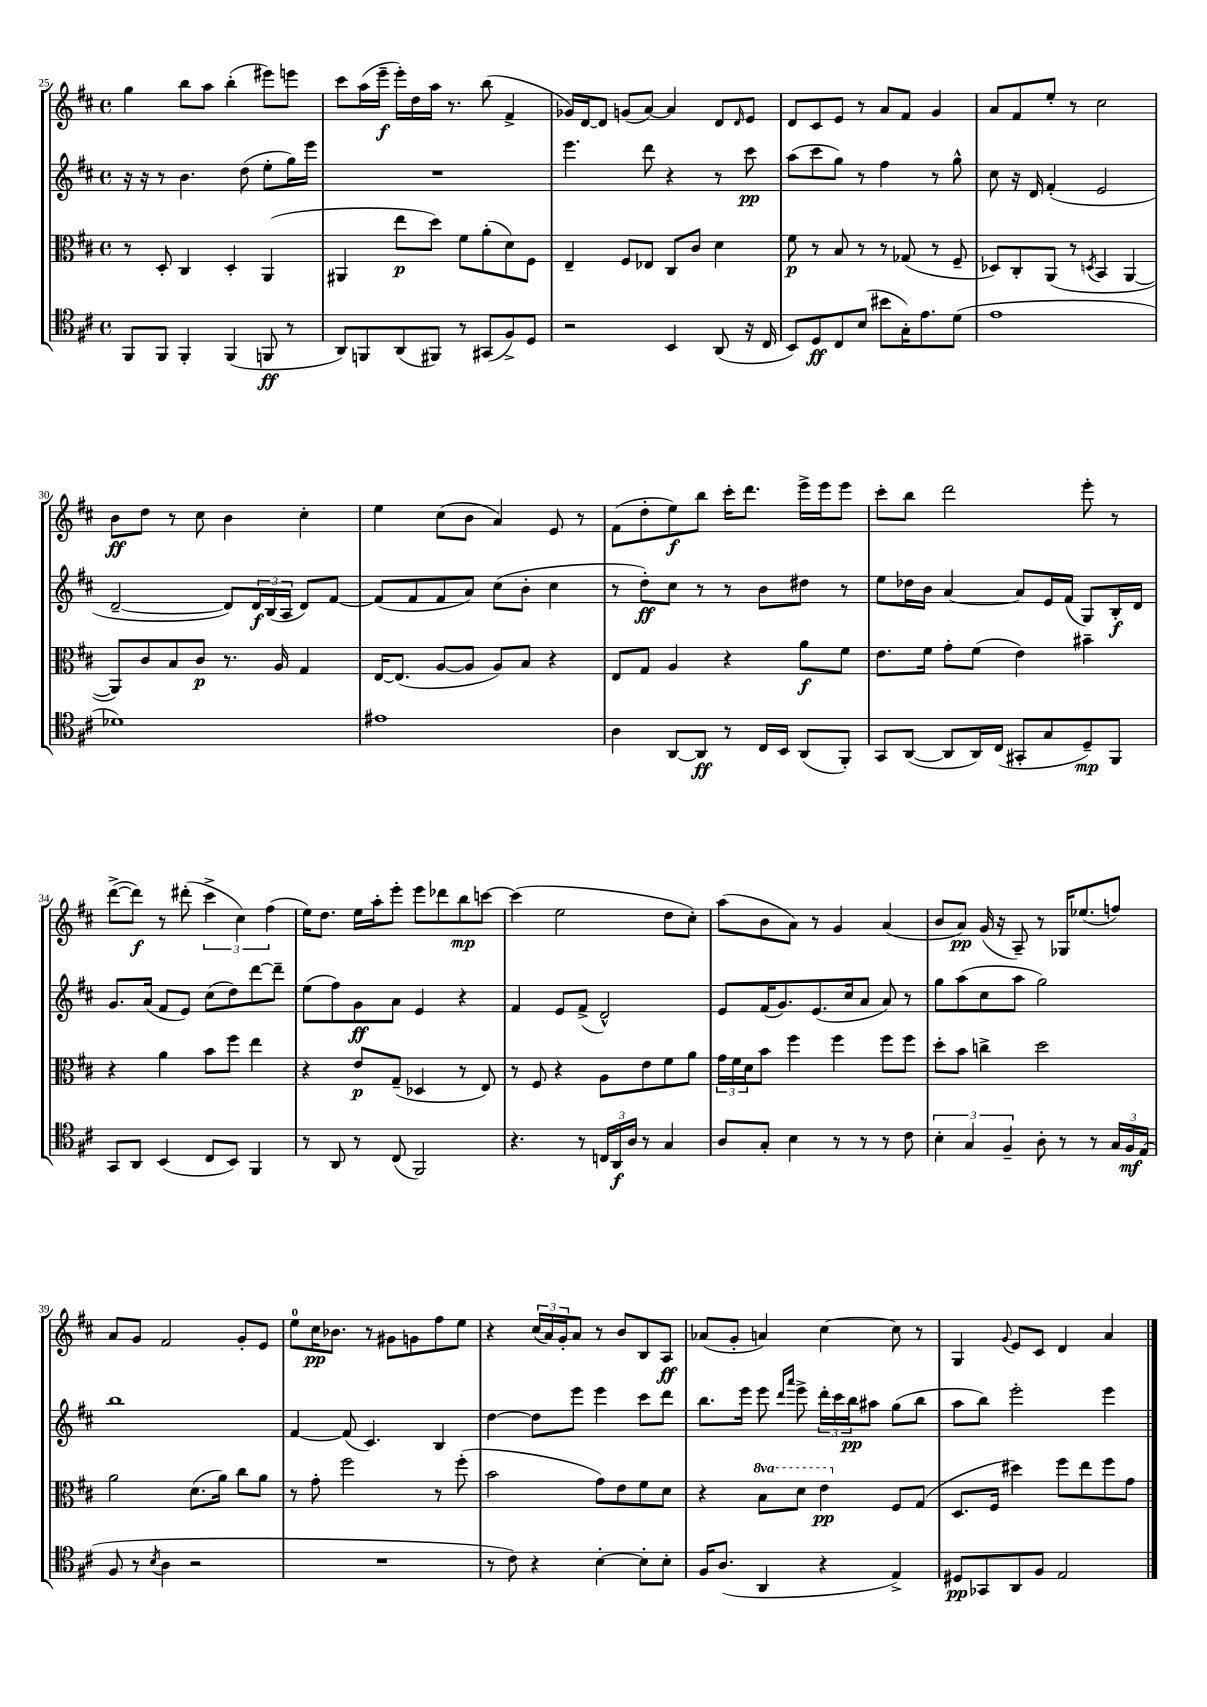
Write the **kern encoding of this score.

**kern	**dynam	**kern	**dynam	**kern	**dynam	**kern	**dynam
*part4	*part4	*part3	*part3	*part2	*part2	*part1	*part1
*staff4	*staff4	*staff3	*staff3	*staff2	*staff2	*staff1	*staff1
*clefC4	*	*clefC3	*	*clefG2	*	*clefG2	*
*k[f#c#]	*	*k[f#c#]	*	*k[f#c#]	*	*k[f#c#]	*
*M4/4	*	*M4/4	*	*M4/4	*	*M4/4	*
*met(c)	*	*met(c)	*	*met(c)	*	*met(c)	*
=25	=25	=25	=25	=25	=25	=25	=25
8FF#/L	.	8r	.	16r	.	4gg\	.
.	.	.	.	16r	.	.	.
8FF#/J	.	8D'/	.	8r	.	.	.
4FF#'/	.	4C#/	.	4.b\	.	8bb\L	.
.	.	.	.	.	.	8aa\J	.
(4FF#/	.	4D'/	.	.	.	(4bb'\	.
.	.	.	.	(8dd\	.	.	.
8FFn/	ff	(4AA/	.	8ee'\L	.	8eee#X\L)	.
8r	.	.	.	16gg\L)	.	8eeen\J	.
.	.	.	.	16eee\JJ	.	.	.
=26	=26	=26	=26	=26	=26	=26	=26
8AA/L)	.	4AA#X/	.	1r	.	8ccc#\L	.
8FFn/	.	.	.	.	.	(16aa\L	.
.	.	.	.	.	.	16eee~\JJ	f
(8AA/	.	8ee\L	p	.	.	16eee'\LL)	.
.	.	.	.	.	.	16dd\	.
8FF#X/J)	.	8dd\J)	.	.	.	16aa\JJ	.
.	.	.	.	.	.	8.r	.
8r	.	8f#\L	.	.	.	.	.
(8GG#X/L	.	(8a'\	.	.	.	(8bb\	.
8F#^/)	.	8d\)	.	.	.	4f#^/	.
8D/J	.	8F#\J	.	.	.	.	.
=27	=27	=27	=27	=27	=27	=27	=27
2r	.	4E~/	.	4.eee\	.	16g-X/LL)	.
.	.	.	.	.	.	[16d/J	.
.	.	.	.	.	.	8d/J]	.
.	.	8F#/L	.	.	.	(8gn/L	.
.	.	8E-X/J	.	8ddd\	.	[8a/J)	.
4BB/	.	8C#/L	.	4r	.	4a/]	.
.	.	8c#/J	.	.	.	.	.
(8AA/	.	4d\	.	8r	.	8d/L	.
.	.	.	.	.	.	16qqd/	.
16r	.	.	.	8ccc#\	pp	8e/J	.
16C#/	.	.	.	.	.	.	.
=28	=28	=28	=28	=28	=28	=28	=28
8BB/L)	.	8f#\	p	(8aa\L	.	8d/L	.
8D/	ff	8r	.	8ccc#\	.	8c#/	.
8C#/	.	8B/	.	8gg\J)	.	8e/J	.
(8B/J	.	8r	.	8r	.	8r	.
8b#X\L	.	8r	.	4ff#\	.	8a/L	.
16G'\K)	.	(8G-X/	.	.	.	8f#/J	.
8.e\	.	.	.	.	.	.	.
.	.	8r	.	8r	.	4g/	.
(8d\J	.	8F#~/	.	8gg^^\	.	.	.
=29	=29	=29	=29	=29	=29	=29	=29
1e	.	8D-X/L)	.	8cc#\	.	8a/L	.
.	.	8C#'/	.	16r	.	8f#/	.
.	.	.	.	16d/	.	.	.
.	.	(8AA/J	.	(4f#'/	.	8ee'/J	.
.	.	8r	.	.	.	8r	.
.	.	8qDn/	.	.	.	.	.
.	.	4BB/	.	2e/	.	2cc#\	.
.	.	[4AA/	.	.	.	.	.
!!LO:LB:g=z
=30	=30	=30	=30	=30	=30	=30	=30
1d-X)	.	8AA/L])	.	[2d~/	.	8b\L	ff
.	.	8c#/	.	.	.	8dd\J	.
.	.	8B/	.	.	.	8r	.
.	.	8c#/J	p	.	.	8cc#\	.
.	.	8.r	.	8d/L])	.	4b\	.
.	.	.	.	24d/L	f	.	.
.	.	.	.	(24B/	.	.	.
.	.	16A/	.	.	.	.	.
.	.	.	.	24A/JJ	.	.	.
.	.	4G/	.	8d/L)	.	4cc#'\	.
.	.	.	.	[8f#/J	.	.	.
=31	=31	=31	=31	=31	=31	=31	=31
1e#X	.	[16E/KL	.	(8f#/L]	.	4ee\	.
.	.	(8.E/J]	.	.	.	.	.
.	.	.	.	8f#/	.	.	.
.	.	[8A/L	.	8f#/	.	(8cc#\L	.
.	.	8A/J]	.	8a/J)	.	8b\J	.
.	.	8A/L)	.	(8cc#\L	.	4a/)	.
.	.	8B/J	.	8b'\J	.	.	.
.	.	4r	.	4cc#\	.	8e/	.
.	.	.	.	.	.	8r	.
=32	=32	=32	=32	=32	=32	=32	=32
4A\	.	8E/L	.	8r	.	(8f#\L	.
.	.	8G/J	.	8dd'\L)	ff	8dd'\	.
[8AA/L	.	4A/	.	8cc#\J	.	8ee\)	f
8AA/J]	ff	.	.	8r	.	8bb\J	.
8r	.	4r	.	8r	.	16ccc#'\KL	.
.	.	.	.	.	.	8.ddd\J	.
16C#/LL	.	.	.	8b\L	.	.	.
16BB/JJ	.	.	.	.	.	.	.
(8AA/L	.	8a\L	f	8dd#X\J	.	16eee^\LL	.
.	.	.	.	.	.	16eee\J	.
8FF#'/J)	.	8f#\J	.	8r	.	8eee\J	.
=33	=33	=33	=33	=33	=33	=33	=33
8GG/L	.	8.e\L	.	8ee\L	.	8ccc#'\L	.
([8AA/J	.	.	.	16dd-X\L	.	8bb\J	.
.	.	16f#\Jk	.	16b\JJ	.	.	.
8AA/L]	.	8g'\L	.	[4a/	.	2ddd\	.
16AA/L)	.	(8f#\J	.	.	.	.	.
(16C#/JJ	.	.	.	.	.	.	.
8GG#X'/L	.	4e\)	.	8a/L]	.	.	.
8G/	.	.	.	16e/L	.	.	.
.	.	.	.	(16f#/JJ	.	.	.
8D~/)	mp	4b#X~\	.	8G/L)	.	8eee'\	.
8FF#/J	.	.	.	16B'/L	f	8r	.
.	.	.	.	16d/JJ	.	.	.
!!LO:LB:g=z
=34	=34	=34	=34	=34	=34	=34	=34
8GG/L	.	4r	.	8.g/L	.	([8ddd^\L	.
8AA/J	.	.	.	.	.	8ddd\J])	f
.	.	.	.	(16a/Jk	.	.	.
(4BB/	.	4a\	.	8f#/L	.	8r	.
.	.	.	.	8e/J)	.	(8ddd#X'\	.
8C#/L	.	8b\L	.	(8cc#\L	.	6ccc#^\	.
8BB/J)	.	8ff#\J	.	8dd\)	.	.	.
.	.	.	.	.	.	6cc#\)	.
4FF#/	.	4ee\	.	[8ddd\	.	.	.
.	.	.	.	.	.	(6ff#\	.
.	.	.	.	8ddd~\J]	.	.	.
=35	=35	=35	=35	=35	=35	=35	=35
8r	.	4r	.	(8ee\L	.	16ee\KL)	.
.	.	.	.	.	.	8.dd\J	.
8AA/	.	.	.	8ff#\)	.	.	.
8r	.	8e/L	p	8g\	ff	16ee\LL	.
.	.	.	.	.	.	16aa'\J	.
(8C#/	.	(8G~/J	.	8a\J	.	8eee'\J	.
2FF#/)	.	4D-X/	.	4e/	.	8eee\L	.
.	.	.	.	.	.	8ddd-X\	.
.	.	8r	.	4r	.	8bb\	mp
.	.	8E/)	.	.	.	[8cccn\J	.
=36	=36	=36	=36	=36	=36	=36	=36
4.r	.	8r	.	4f#/	.	(4ccc\]	.
.	.	8F#/	.	.	.	.	.
.	.	4r	.	8e/L	.	2ee\	.
8r	.	.	.	(8f#^/J	.	.	.
24Cn/LL	.	8A\L	.	2d^^/)	.	.	.
24AA/	f	.	.	.	.	.	.
24A/JJ	.	.	.	.	.	.	.
8r	.	8e\	.	.	.	.	.
4G/	.	8f#\	.	.	.	8dd\L	.
.	.	8a\J	.	.	.	8cc#'\J)	.
=37	=37	=37	=37	=37	=37	=37	=37
8A/L	.	24g\LL	.	8e/L	.	(8aa\L	.
.	.	24f#\	.	.	.	.	.
.	.	24d\J	.	.	.	.	.
8G'/J	.	8b\J	.	(16f#/K	.	8b\	.
.	.	.	.	8.g/)	.	.	.
4B\	.	4ff#\	.	.	.	8a\J)	.
.	.	.	.	(8.e/	.	8r	.
8r	.	4ff#\	.	.	.	4g/	.
.	.	.	.	16cc#/k	.	.	.
8r	.	.	.	8a/J	.	.	.
8r	.	8ff#\L	.	8a/)	.	(4a/	.
8c#\	.	8ff#\J	.	8r	.	.	.
=38	=38	=38	=38	=38	=38	=38	=38
6B'\	.	8dd'\L	.	8gg\L	.	8b/L	.
.	.	8b\J	.	(8aa\	.	8a/J)	pp
6G/	.	.	.	.	.	.	.
.	.	4ccn^\	.	8cc#\	.	(16g/	.
.	.	.	.	.	.	16r	.
6F#~/	.	.	.	.	.	.	.
.	.	.	.	8aa\J	.	8A~/)	.
8A'\	.	2dd\	.	2gg\)	.	8r	.
8r	.	.	.	.	.	16G-X/KL	.
.	.	.	.	.	.	(8.ee-X/	.
8r	.	.	.	.	.	.	.
24G/LL	.	.	.	.	.	8ffn/J)	.
24F#/	mf	.	.	.	.	.	.
(24E/JJ	.	.	.	.	.	.	.
!!LO:LB:g=z
=39	=39	=39	=39	=39	=39	=39	=39
8F#/	.	2a\	.	1bb	.	8a/L	.
8r	.	.	.	.	.	8g/J	.
8qB/	.	.	.	.	.	.	.
4A\	.	.	.	.	.	2f#/	.
2r	.	(8.d\L	.	.	.	.	.
.	.	16a\Jk)	.	.	.	.	.
.	.	8cc#\L	.	.	.	8g'/L	.
.	.	8a\J	.	.	.	8e/J	.
=40	=40	=40	=40	=40	=40	=40	=40
1r	.	8r	.	[4f#/	.	8ee\L	.
.	.	8g'\	.	.	.	16cc#\K	pp
.	.	.	.	.	.	8.b-X\J	.
.	.	2ff#\	.	(8f#/]	.	.	.
.	.	.	.	4.c#/)	.	8r	.
.	.	.	.	.	.	8g#X\L	.
.	.	.	.	.	.	8gn\	.
.	.	8r	.	4B/	.	8ff#\	.
.	.	(8ff#'\	.	.	.	8ee\J	.
=41	=41	=41	=41	=41	=41	=41	=41
8r	.	2b\	.	[4dd\	.	4r	.
8c#\)	.	.	.	.	.	.	.
4r	.	.	.	8dd\L]	.	(24cc#/LL	.
.	.	.	.	.	.	24a/)	.
.	.	.	.	.	.	24g'/J	.
.	.	.	.	8eee\J	.	8a/J	.
[4B'\	.	8g\L)	.	4eee\	.	8r	.
.	.	8e\	.	.	.	8b/L	.
8B'\L]	.	8f#\	.	8ccc#\L	.	8B/	.
8B'\J	.	8d\J	.	8ddd\J	.	8A/J	ff
=42	=42	=42	=42	=42	=42	=42	=42
16F#/KL	.	4r	.	8.bb\L	.	(8a-X/L	.
(8.A/J	.	.	.	.	.	.	.
.	.	.	.	.	.	8g'/J	.
.	.	.	.	16eee\Jk	.	.	.
*	*	*8va	*	*	*	*	*
4AA/	.	8b\L	.	8eee\	.	4an/)	.
.	.	.	.	16qqddd/LL	.	.	.
.	.	.	.	16qqaaa/JJ	.	.	.
.	.	8dd\J	.	8eee^\	.	.	.
4r	.	4ee\	pp	24ddd'\LL	.	[4cc#\	.
.	.	.	.	24ccc#\	.	.	.
.	.	.	.	24bb\J	pp	.	.
.	.	.	.	8aa#X\J	.	.	.
*	*	*X8va	*	*	*	*	*
4E^/)	.	8F#/L	.	(8gg\L	.	8cc#\]	.
.	.	(8G/J	.	8bb\J	.	8r	.
=43	=43	=43	=43	=43	=43	=43	=43
8D#X/L	pp	8.D/L	.	8aa\L	.	4G/	.
8GG-X/	.	.	.	8bb\J)	.	.	.
.	.	16F#/Jk	.	.	.	.	.
.	.	.	.	.	.	8qqg/	.
8AA/	.	4dd#X\)	.	2eee'\	.	8e/L	.
8F#/J	.	.	.	.	.	8c#/J	.
2E/	.	8ff#\L	.	.	.	4d/	.
.	.	8ee\	.	.	.	.	.
.	.	8ff#\	.	4eee\	.	4a/	.
.	.	8g\J	.	.	.	.	.
==	==	==	==	==	==	==	==
*-	*-	*-	*-	*-	*-	*-	*-
